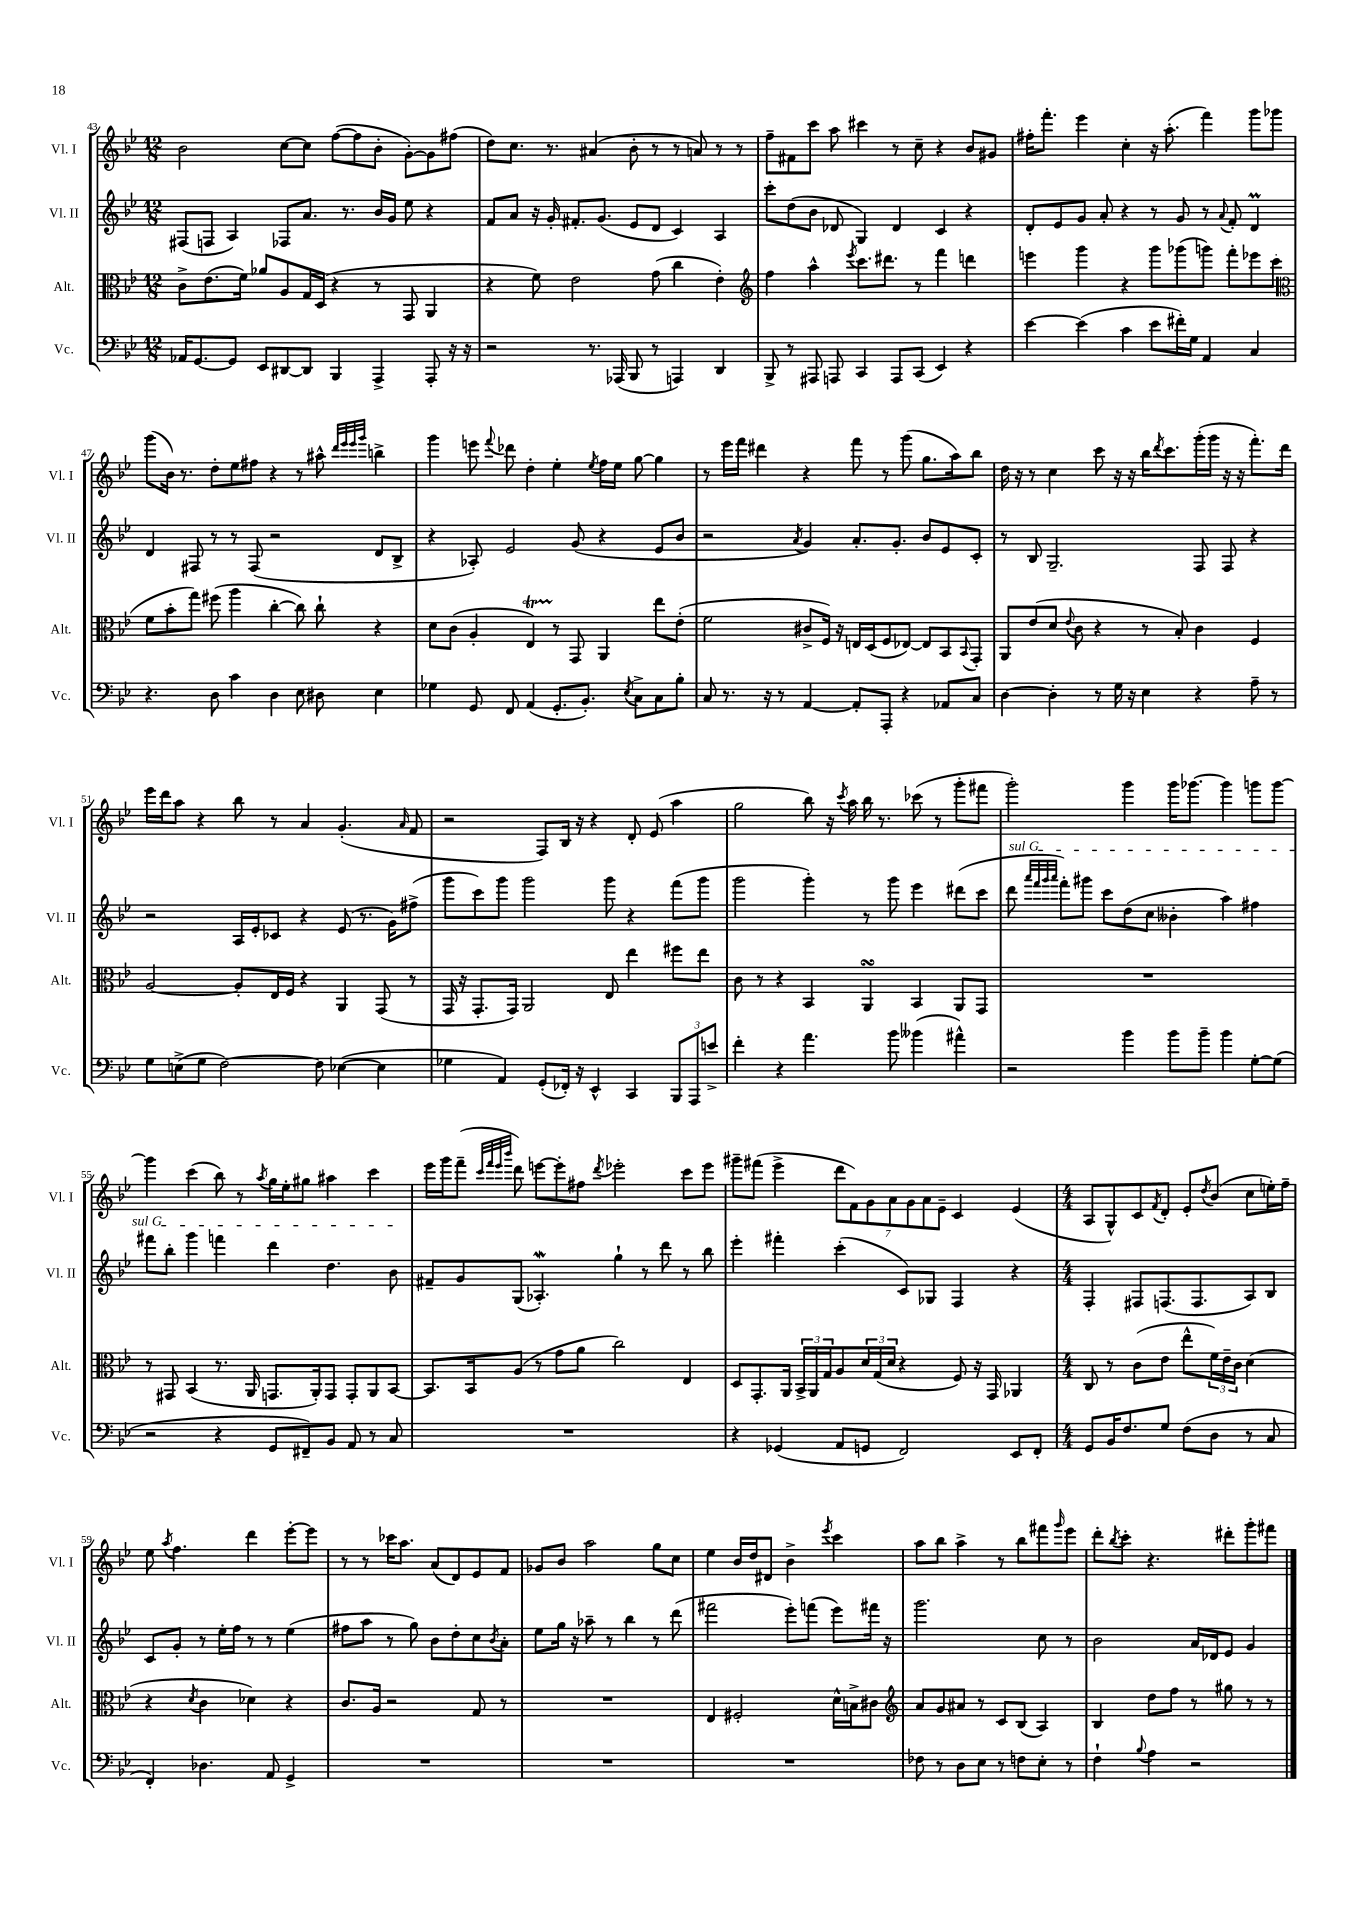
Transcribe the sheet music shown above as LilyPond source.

<<
\new StaffGroup <<
\new Staff = "s0" \with { instrumentName = "Vl. I" shortInstrumentName = "Vl. I" } {
    \clef treble \key bes \major \numericTimeSignature \time 12/8
    bes'2 c''8~ c''8 f''8~( f''8 bes'8-. g'8~-.) g'8 fis''8( |
    d''8) c''8. r8. ais'4( bes'8-. r8 r8 a'8) r8 r8 |
    f''8-- fis'8 c'''8 a''8 cis'''4 r8 c''8-- r4 bes'8 gis'8 |
    fis''16-. f'''8.-. ees'''4 c''4-. r16 a''8.-.( f'''4) g'''8 ges'''8 |
    g'''8( bes'16) r8. d''8-. ees''8 fis''8 r4 r8 ais''8-^ \grace { d'''32 ees'''32 ees'''32 g'''32 } b''4-> |
    g'''4 e'''8 \appoggiatura { f'''8 } des'''8 d''4-. ees''4-. \acciaccatura { ees''8 } f''16 ees''16 g''8~ g''4 |
    r8 ees'''16 f'''16 dis'''4 r4 f'''8 r8 g'''8( g''8. a''16) bes''8 |
    d''16 r16 r8 c''4 c'''8 r16 r16 bes''16 \acciaccatura { d'''8 } c'''8. g'''16-.( g'''16 r16 r16 f'''8.-.) d'''16 |
    ees'''16 d'''16 a''8 r4 bes''8 r8 a'4 g'4.-.( \grace { a'16 } f'8 |
    r2 f8) bes16 r16 r4 d'8-. ees'8( a''4 |
    g''2 bes''8) r16 \acciaccatura { c'''8 } a''16 bes''16 r8. ces'''8( r8 g'''8-. fis'''8 |
    g'''2-.) g'''4 g'''16 ges'''8.~ ges'''4 g'''8 g'''8~ |
    g'''4 c'''4( bes''8) r8 \acciaccatura { a''8 } g''16 ees''16-. gis''8 ais''4 c'''4 |
    ees'''16 g'''16 f'''8--( \grace { c'''32 f'''32 ees'''32 bes'''32 } d'''8) e'''8~ e'''8-. fis''8 \acciaccatura { d'''8 } ees'''2-. c'''8 ees'''8 |
    gis'''8-- fis'''8( ees'''4-> \tuplet 7/4 { d'''8 f'8) g'8 a'8 g'8 a'8 ees'8-- } c'4 ees'4( |
    \numericTimeSignature \time 4/4 a8 g8-^) c'8 \acciaccatura { f'8 } d'8-. ees'8-. \acciaccatura { d''8 } bes'8( c''8 e''16-.) f''16-- |
    ees''8 \acciaccatura { a''8 } f''4. d'''4 ees'''8~-. ees'''8 |
    r8 r8 ces'''16 a''8. a'8( d'8) ees'8 f'8 |
    ges'8 bes'8 a''2 g''8 c''8 |
    ees''4 bes'16 d''16 dis'8 bes'4-> \acciaccatura { ees'''8 } c'''4 |
    a''8 bes''8 a''4-> r8 bes''8 fis'''8 \grace { g'''16 } ees'''8 |
    d'''8-. \acciaccatura { bes''8 } c'''8-. r4. dis'''8-. g'''8-. fis'''8 \bar "|." |
}
\new Staff = "s1" \with { instrumentName = "Vl. II" shortInstrumentName = "Vl. II" } {
    \clef treble \key bes \major \numericTimeSignature \time 12/8
    fis8( f8 a4) fes8 a'8. r8. bes'16 g'16 ees''8 r4 |
    f'8 a'8 r16 g'16-. fis'8.-. g'8.( ees'8 d'8 c'4) a4 |
    c'''8-. d''8( bes'8 des'8 g4) des'4 c'4 r4 |
    d'8-. ees'8 g'8 a'8-. r4 r8 g'8 r8 \appoggiatura { a'8 } f'8-. d'4\prall |
    d'4 fis8 r8 r8 fis8( r2 d'8 bes8-> |
    r4 aes8-.) ees'2 g'8( r4 ees'8 bes'8 |
    r2 \acciaccatura { a'8 } g'4) a'8.-. g'8.-. bes'8 ees'8 c'8-. |
    r8 bes8 g2.-- f8 f8 r4 |
    r2 a16 ees'16-. ces'8 r4 ees'8( r8. g'16) fis''8->( |
    g'''8 c'''8) g'''8 g'''2 g'''8 r4 f'''8( g'''8 |
    g'''2 g'''4-.) r8 g'''8 ees'''4 dis'''8( c'''8 |
    \once \override TextSpanner.bound-details.left.text = \markup { \italic "sul G" } d'''8\startTextSpan \grace { a'''32 f'''32 g'''32 a'''32 } f'''8-.) gis'''8 c'''8 d''8( c''8 beses'4-. a''4) fis''4 |
    fis'''8 bes''8-. g'''4 f'''4 d'''4 d''4. bes'8\stopTextSpan |
    fis'8-- g'8 g8( aes4.-.\mordent) g''4-! r8 d'''8 r8 bes''8 |
    ees'''4-. fis'''4-. c'''4-.( c'8) ges8 f4 r4 |
    \numericTimeSignature \time 4/4 f4-. fis8 f8.( f8. a8) bes8 |
    c'8 g'8-. r8 ees''16-. f''16 r8 r8 ees''4( |
    fis''8 a''8 r8 g''8) bes'8 d''8-. c''8 \acciaccatura { bes'8 } a'8-. |
    ees''8 g''16 r16 aes''8-- r8 bes''4 r8 d'''8( |
    fis'''2 ees'''8-.) f'''8( ees'''8) fis'''16 r16 |
    g'''2. c''8 r8 |
    bes'2 a'16 des'16 ees'8 g'4 \bar "|." |
}
\new Staff = "s2" \with { instrumentName = "Alt." shortInstrumentName = "Alt." } {
    \clef alto \key bes \major \numericTimeSignature \time 12/8
    c'8-> ees'8.( f'16) aes'8 a8 g16 d16( r4 r8 g,8 a,4 |
    r4 f'8) ees'2 g'8( c''4 ees'4-.) |
    \clef treble f''4 a''4-^ \acciaccatura { ees'''8 } c'''8. dis'''8. r8 f'''4 d'''4 |
    e'''4 g'''4 r4 g'''8 ges'''8( g'''8) f'''8-. ees'''8 c'''8( |
    \clef alto f'8 bes'8-. g''8) fis''8( a''4 c''4~-. c''8) c''8-! r4 |
    d'8 c'8( a4-. ees4\startTrillSpan) r8\stopTrillSpan g,8 a,4 ees''8 ees'8-.( |
    f'2 cis'8-> f16) r16 e16 d16( f8 ees8~) ees8 bes,8 \appoggiatura { bes,8 } g,8-. |
    a,8 ees'8( d'8 \appoggiatura { ees'8 } c'8 r4 r8 bes8-.) c'4 f4 |
    a2~ a8-. ees16 f16 r4 a,4 g,8( r8 |
    g,16 r16 g,8.-. g,16) a,2 ees8 ees''4 fis''8 ees''8 |
    c'8 r8 r4 bes,4 a,4\turn bes,4 a,8 g,8 |
    R1. |
    r8 gis,8 bes,4( r8. a,16 g,8. a,16-.) g,8 g,8-. a,8 bes,8~ |
    bes,8. bes,16 a8( r8 g'8 a'8 c''2) ees4 |
    d8 g,8.-. a,16 \tuplet 3/2 { bes,16-> a,16 g16 } a8 \tuplet 3/2 { d'16 g16( d'16 } r4 f8) r16 g,16 aes,4 |
    \numericTimeSignature \time 4/4 c8 r8 c'8( ees'8 ees''8-^ \tuplet 3/2 { f'16) ees'16-- c'16 } d'4( |
    r4 \acciaccatura { d'8 } c'4 des'4) r4 |
    c'8. a16 r2 g8 r8 |
    R1 |
    ees4 fis2-. d'16-^ b16-> cis'8 |
    \clef treble a'8 g'8 ais'8 r8 c'8 bes8( a4) |
    bes4 d''8 f''8 r8 gis''8 r8 r8 \bar "|." |
}
\new Staff = "s3" \with { instrumentName = "Vc." shortInstrumentName = "Vc." } {
    \clef bass \key bes \major \numericTimeSignature \time 12/8
    aes,16 g,8.~ g,8 ees,8 dis,8~ dis,8 bes,,4 a,,4-> a,,8-. r16 r16 |
    r2 r8. aes,,16( bes,,8 r8 a,,4) d,4 |
    bes,,8-> r8 ais,,8 a,,8 c,4 a,,8 c,8( ees,4) r4 |
    ees'4~ ees'4( c'4 ees'8 fis'16-.) g16 a,4 c4 |
    r4. d8 c'4 d4 ees8 dis8 ees4 |
    ges4 g,8 f,8 a,4( g,8.-. bes,8.-.) \acciaccatura { ees8 } c8-> c8 bes8-. |
    c8 r8. r16 r8 a,4~ a,8-. a,,8-. r4 aes,8 c8 |
    d4~ d4-. r8 g16 r16 ees4 r4 a8-- r8 |
    g8 e8->( g8 f2~) f8 ees4~( ees4 |
    ges4 a,4) g,8-.( fes,16-.) r16 ees,4-^ c,4 \tuplet 3/2 { bes,,8 a,,8 e'8-> } |
    f'4-. r4 a'4. bes'8 beses'4( ais'4-^) |
    r2 bes'4 bes'8 bes'8-- bes'4 g8~-. g8( |
    r2 r4 g,8 fis,8--) bes,8 a,8 r8 c8 |
    R1. |
    r4 ges,4( a,8 g,8 f,2) ees,8 f,8-. |
    \numericTimeSignature \time 4/4 g,8 bes,16 f8. g8 f8( d8 r8 c8 |
    f,4-.) des4. a,8 g,4-> |
    R1 |
    R1 |
    R1 |
    fes8 r8 d8 ees8 r8 f8 ees8-. r8 |
    f4-! \appoggiatura { bes8 } a4 r2 \bar "|." |
}
>>
>>
\layout { \context { \Score currentBarNumber = #43 } }
